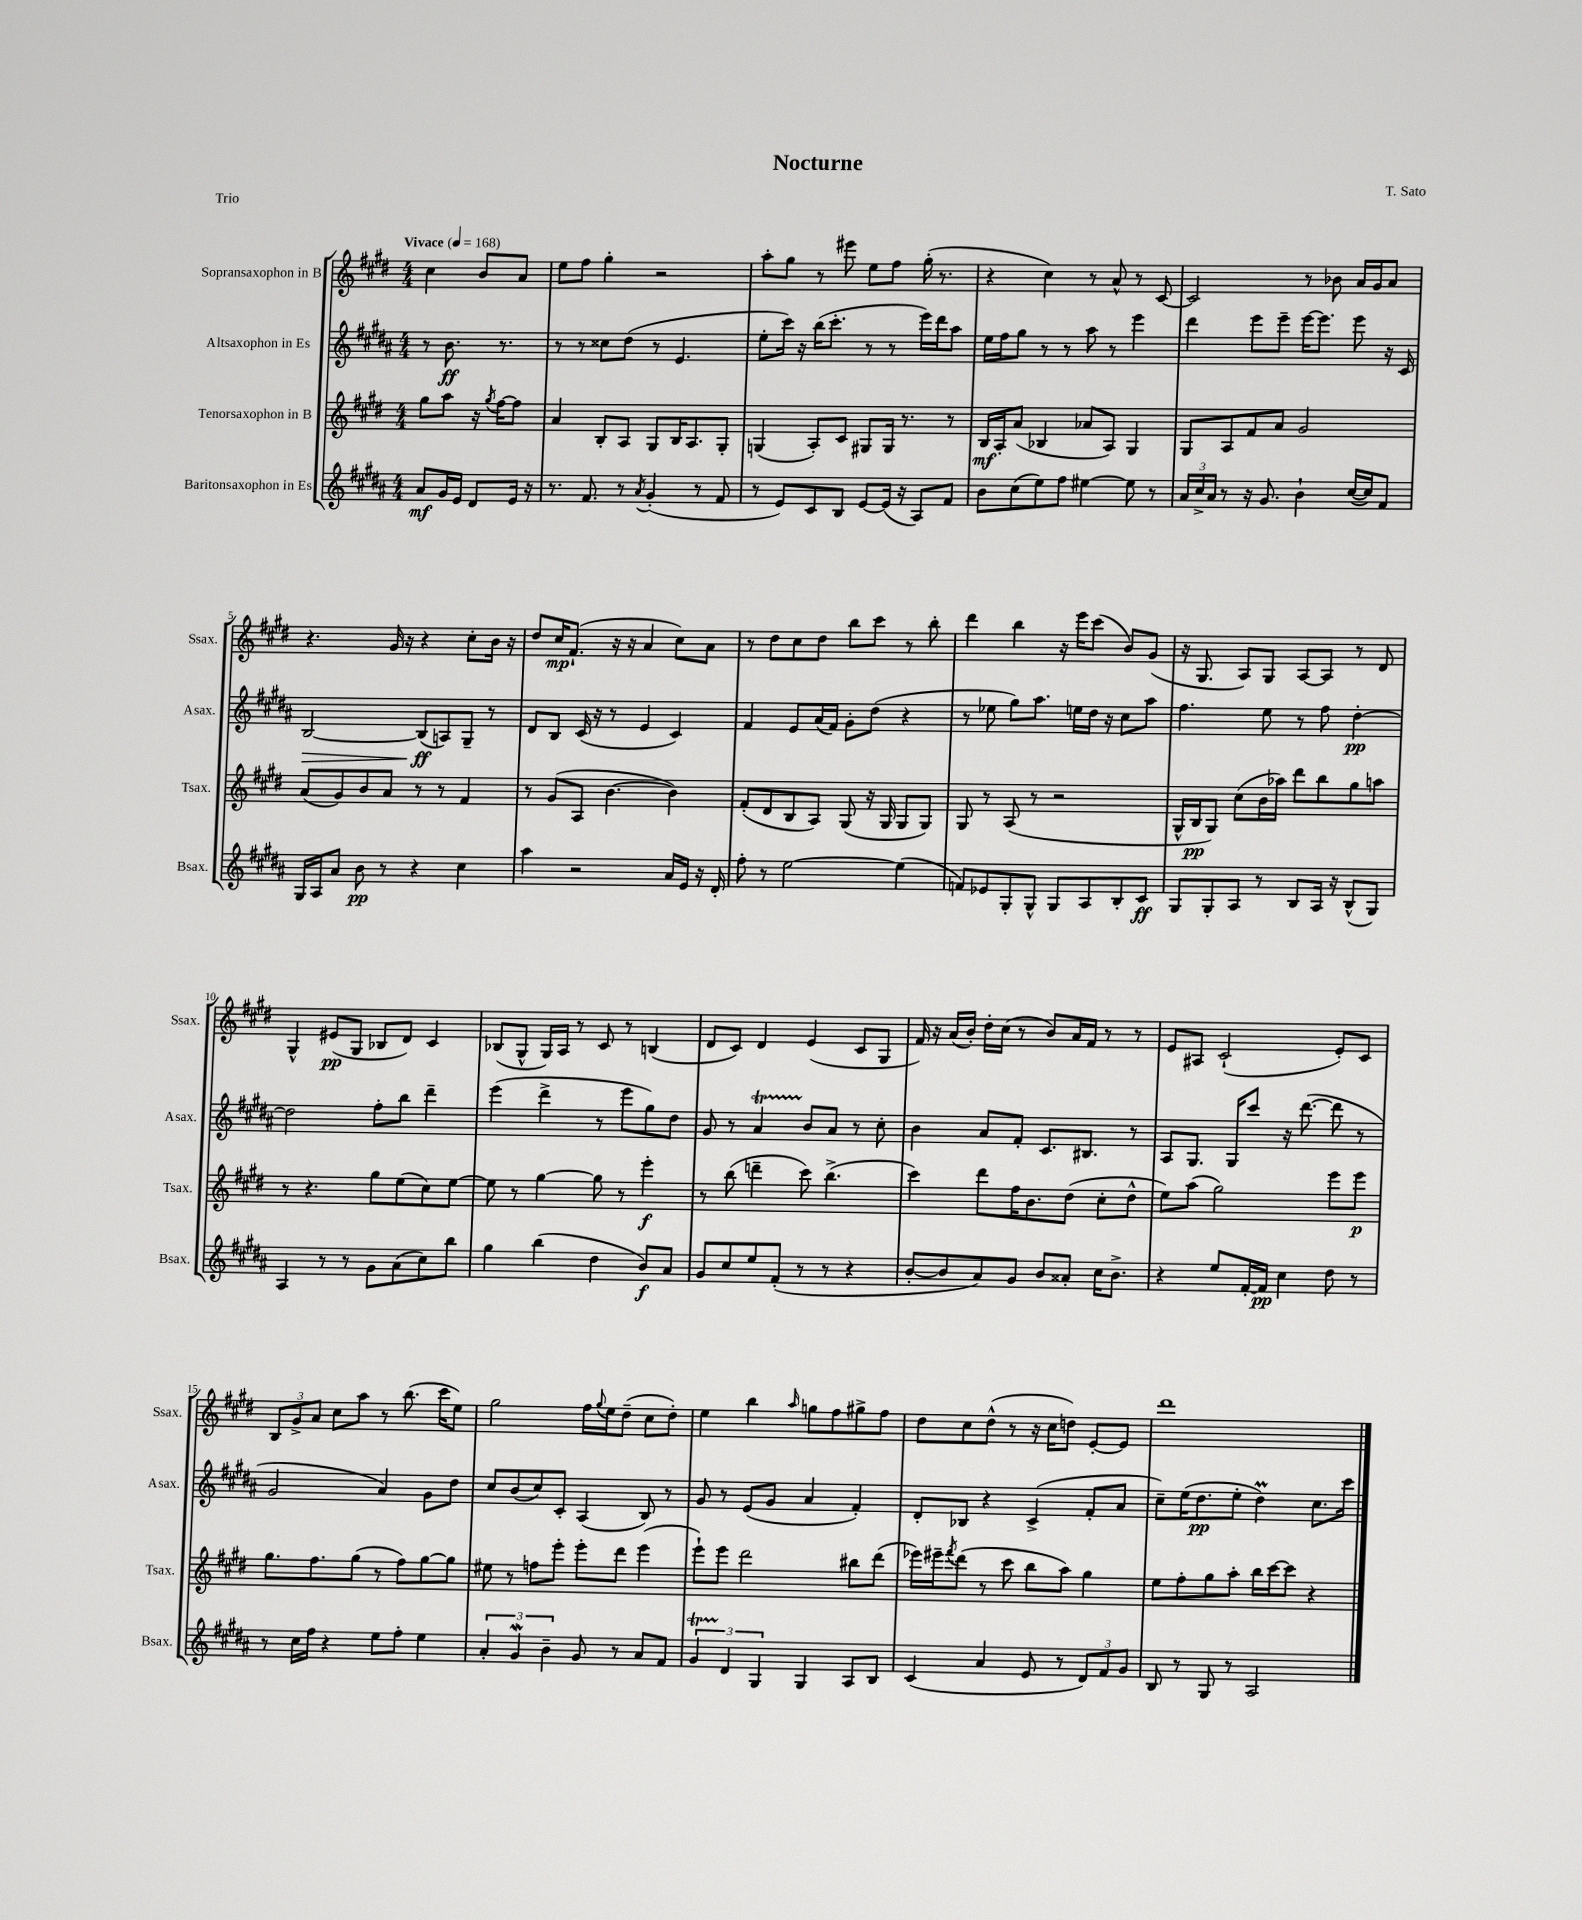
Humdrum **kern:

**kern	**dynam	**kern	**dynam	**kern	**dynam	**kern	**dynam
*part4	*part4	*part3	*part3	*part2	*part2	*part1	*part1
*staff4	*staff4	*staff3	*staff3	*staff2	*staff2	*staff1	*staff1
*I"Baritonsaxophon in Es	*	*I"Tenorsaxophon in B	*	*I"Altsaxophon in Es	*	*I"Sopransaxophon in B	*
*I'Bsax.	*	*I'Tsax.	*	*I'Asax.	*	*I'Ssax.	*
*clefG2	*	*clefG2	*	*clefG2	*	*clefG2	*
*k[f#c#g#d#a#]	*	*k[f#c#g#d#]	*	*k[f#c#g#d#a#]	*	*k[f#c#g#d#]	*
*M4/4	*	*M4/4	*	*M4/4	*	*M4/4	*
*MM168	*	*MM168	*	*MM168	*	*MM168	*
=	=	=	=	=	=	=	=
!	!	!	!	!	!	!LO:TX:a:B:t=Vivace	!
8a#/L	mf	8gg#\L	.	8r	.	4cc#\	.
16g#/L	.	8aa\J	.	8.b\	ff	.	.
16e/JJ	.	.	.	.	.	.	.
8d#/L	.	16r	.	.	.	8b/L	.
.	.	8qgg#/	.	.	.	.	.
.	.	[16ff#\KL	.	8.r	.	.	.
16e/Jk	.	8ff#\J]	.	.	.	8a/J	.
16r	.	.	.	.	.	.	.
=1	=1	=1	=1	=1	=1	=1	=1
8.r	.	4a/	.	8r	.	8ee\L	.
.	.	.	.	8r	.	8ff#\J	.
8.f#/	.	.	.	.	.	.	.
.	.	8B'/L	.	8cc##X\L	.	4gg#'\	.
8r	.	8A/J	.	(8dd#\J	.	.	.
8qa#/	.	.	.	.	.	.	.
(4g#'/	.	8G#/L	.	8r	.	2r	.
.	.	16B/K	.	4.e/	.	.	.
.	.	8.A/	.	.	.	.	.
8r	.	.	.	.	.	.	.
8f#/	.	8G#'/J	.	.	.	.	.
=2	=2	=2	=2	=2	=2	=2	=2
8r	.	(4Gn/	.	8ee'\L	.	8aa'\L	.
8e/L)	.	.	.	16ccc#\Jk)	.	8gg#\J	.
.	.	.	.	16r	.	.	.
8c#/	.	8A'/L)	.	(16bb\KL	.	8r	.
.	.	.	.	8.ccc#'\J	.	.	.
8B/J	.	8c#/J	.	.	.	8eee#X\	.
[8e/L	.	8G#X/L	.	8r	.	8ee\L	.
(16e/Jk]	.	16G#/Jk	.	8r	.	8ff#\J	.
16r	.	8.r	.	.	.	.	.
8A#/L)	.	.	.	16eee\LL)	.	(16gg#'\	.
.	.	.	.	16ddd#\J	.	8.r	.
8f#/J	.	8r	.	8aa#\J	.	.	.
=3	=3	=3	=3	=3	=3	=3	=3
8b\L	.	16B/LL	mf	16ee\LL	.	4r	.
.	.	16A'/J	.	16ff#\J	.	.	.
(8cc#\	.	(8a/J	.	8gg#\J	.	.	.
8ee\)	.	4B-X/	.	8r	.	4cc#\)	.
8ff#\J	.	.	.	8r	.	.	.
[4ee#X\	.	8a-X/L	.	8aa#\	.	8r	.
.	.	8A/J)	.	8r	.	8a^^/	.
8ee#\]	.	4G#/	.	4eee\	.	8r	.
8r	.	.	.	.	.	[8c#/	.
=4	=4	=4	=4	=4	=4	=4	=4
24a#/LL	.	8G#/L	.	4ddd#\	.	2c#/]	.
24cc#^/	.	.	.	.	.	.	.
24a#/JJ	.	.	.	.	.	.	.
8r	.	8A/	.	.	.	.	.
16r	.	8f#/	.	8eee\L	.	.	.
8.g#/	.	.	.	.	.	.	.
.	.	8a/J	.	8eee~\J	.	.	.
4b`\	.	2g#/	.	[16eee\KL	.	8r	.
.	.	.	.	8.eee\J]	.	.	.
.	.	.	.	.	.	8b-X\	.
([16cc#/LL	.	.	.	8eee\	.	16a/LL	.
16cc#/J])	.	.	.	.	.	16g#/J	.
8f#/J	.	.	.	16r	.	8a/J	.
.	.	.	.	16c#/	.	.	.
!!LO:LB:g=z
=5	=5	=5	=5	=5	=5	=5	=5
!	!	!	!	!	!LO:HP:b	!	!
16G#/LL	.	(8a/L	.	[2B/	>	4.r	.
16A#/J	.	.	.	.	.	.	.
8a#/J	.	8g#/)	.	.	.	.	.
8b\	pp	8b/	.	.	.	.	.
8r	.	8a/J	.	.	.	16g#/	.
.	.	.	.	.	.	16r	.
4r	.	8r	.	(8B/L]	ff	4r	.
.	.	8r	.	8An/)	]	.	.
4cc#\	.	4f#/	.	8G#~/J	.	8cc#'\L	.
.	.	.	.	8r	.	16b\Jk	.
.	.	.	.	.	.	16r	.
=6	=6	=6	=6	=6	=6	=6	=6
4aa#\	.	8r	.	8d#/L	.	8dd#/L	.
.	.	(8g#/L	.	8B/J	.	16cc#/K	mp
.	.	.	.	.	.	(8.f#`/J	.
2r	.	8A/J	.	(16c#/	.	.	.
.	.	.	.	16r	.	.	.
.	.	[4.b\	.	8r	.	16r	.
.	.	.	.	.	.	16r	.
.	.	.	.	4e/	.	4a/	.
16a#/LL	.	4b\])	.	4c#/)	.	8cc#\L)	.
16e/JJ	.	.	.	.	.	.	.
16r	.	.	.	.	.	8a\J	.
16d#'/	.	.	.	.	.	.	.
=7	=7	=7	=7	=7	=7	=7	=7
8ff#'\	.	(8f#'/L	.	4f#/	.	8r	.
8r	.	8d#/	.	.	.	8dd#\L	.
[2ee\	.	8B/	.	8e/L	.	8cc#\	.
.	.	8A/J)	.	(16a#/L	.	8dd#\J	.
.	.	.	.	16f#/JJ)	.	.	.
.	.	(8G#/	.	8g#'\L	.	8bb\L	.
.	.	16r	.	(8dd#\J	.	8ccc#\J	.
.	.	16G#/	.	.	.	.	.
(4ee\]	.	8G#/L	.	4r	.	8r	.
.	.	8G#/J)	.	.	.	8bb'\	.
=8	=8	=8	=8	=8	=8	=8	=8
8fn/L)	.	8G#/	.	8r	.	4ddd#\	.
8e-X/	.	8r	.	8ee-X\	.	.	.
8G#'/	.	(8A/	.	8gg#\L)	.	4bb\	.
8G#^^/J	.	8r	.	8.aa#\J	.	.	.
8G#/L	.	2r	.	.	.	16r	.
.	.	.	.	16een\LL	.	16eee\KL	.
8A#/	.	.	.	16dd#\JJ	.	(8ccc#\J	.
.	.	.	.	16r	.	.	.
8B'/	.	.	.	8cc#\L	.	8b/L)	.
8c#/J	ff	.	.	8aa#\J	.	(8g#/J	.
=9	=9	=9	=9	=9	=9	=9	=9
8G#/L	.	16G#^^/LL	.	4.ff#\	.	16r	.
.	.	16B/J	pp	.	.	8.G#/	.
8G#'/	.	8G#/J)	.	.	.	.	.
8A#/J	.	(8cc#\L	.	.	.	8A/L)	.
8r	.	16b\L	.	8ee\	.	8G#/J	.
.	.	16aa-X\JJ)	.	.	.	.	.
8B/L	.	8ddd#\L	.	8r	.	[8A/L	.
16A#/Jk	.	8bb\	.	8ff#\	.	8A/J]	.
16r	.	.	.	.	.	.	.
(8B^^/L	.	8gg#\	.	[4dd#'\	pp	8r	.
8G#/J)	.	8aan\J	.	.	.	8d#/	.
!!LO:LB:g=z
=10	=10	=10	=10	=10	=10	=10	=10
4A#/	.	8r	.	2dd#\]	.	4G#^^/	.
.	.	4.r	.	.	.	.	.
8r	.	.	.	.	.	(8e#X/L	pp
8r	.	.	.	.	.	8G#/J	.
8g#\L	.	8gg#\L	.	8ff#'\L	.	8B-X/L	.
(8a#\	.	(8ee\	.	8bb\J	.	8d#/J)	.
8cc#\)	.	8cc#\)	.	4ddd#~\	.	4c#/	.
8bb\J	.	[8ee\J	.	.	.	.	.
=11	=11	=11	=11	=11	=11	=11	=11
4gg#\	.	8ee\]	.	(4eee\	.	(8B-X/L	.
.	.	8r	.	.	.	8G#^^/J	.
(4bb\	.	[4gg#\	.	4ddd#^\	.	16G#/LL)	.
.	.	.	.	.	.	16A/JJ	.
.	.	.	.	.	.	8r	.
4dd#\	.	8gg#\]	.	8r	.	8c#/	.
.	.	8r	.	8eee\L	.	8r	.
8b/L)	f	4eee'\	f	8gg#\)	.	(4Bn/	.
8a#/J	.	.	.	8dd#\J	.	.	.
=12	=12	=12	=12	=12	=12	=12	=12
8g#/L	.	8r	.	8g#/	.	8d#/L	.
8cc#/	.	(8bb\	.	8r	.	8c#/J)	.
8ee/	.	4dddn~\	.	4a#t/	.	4d#/	.
(8f#'/J	.	.	.	.	.	.	.
8r	.	8ccc#\)	.	8b/L	.	(4e/	.
8r	.	(4.bb^\	.	8a#/J	.	.	.
4r	.	.	.	8r	.	8c#/L	.
.	.	.	.	8cc#'\	.	8G#/J	.
=13	=13	=13	=13	=13	=13	=13	=13
[8b'/L	.	4ccc#\)	.	4b\	.	16f#/)	.
.	.	.	.	.	.	16r	.
8b/]	.	.	.	.	.	(16a/LL	.
.	.	.	.	.	.	16b'/JJ)	.
8a#/)	.	8ddd#\L	.	8a#/L	.	16dd#'\LL	.
.	.	.	.	.	.	(16cc#\JJ	.
8g#/J	.	16ff#\K	.	8f#'/J	.	8r	.
.	.	8.b\	.	.	.	.	.
8b/L	.	.	.	8.c#/L	.	8b/L)	.
8a##X'/J	.	(8dd#\J	.	.	.	16a/L	.
.	.	.	.	8.B#X/J	.	16f#/JJ	.
16cc#\KL	.	8cc#'\L	.	.	.	8r	.
8.b^\J	.	.	.	.	.	.	.
.	.	8dd#^^\J	.	8r	.	8r	.
=14	=14	=14	=14	=14	=14	=14	=14
4r	.	8ee\L)	.	8A#/L	.	8e/L	.
.	.	(8aa\J	.	8.G#/J	.	8A#X/J	.
8ee/L	.	2gg#\)	.	.	.	(2c#`/	.
.	.	.	.	16G#/KL	.	.	.
[16f#'/L	.	.	.	8ccc#/J	.	.	.
16f#/JJ]	pp	.	.	.	.	.	.
4cc#\	.	.	.	16r	.	.	.
.	.	.	.	([8.ddd#\	.	.	.
8dd#\	.	8eee\L	.	8ddd#\]	.	8e'/L)	.
8r	.	8eee\J	p	8r	.	8c#/J	.
!!LO:LB:g=z
=15	=15	=15	=15	=15	=15	=15	=15
8r	.	8.gg#\L	.	2g#/	.	12B/L	.
.	.	.	.	.	.	12g#^/	.
16cc#\LL	.	.	.	.	.	.	.
.	.	.	.	.	.	12a/J	.
16ff#\JJ	.	8.ff#\	.	.	.	.	.
4r	.	.	.	.	.	8cc#\L	.
.	.	(8gg#\J	.	.	.	8aa\J	.
8ee\L	.	8r	.	4a#/)	.	8r	.
8ff#'\J	.	8ff#\L)	.	.	.	(8.bb\	.
4ee\	.	[8gg#\	.	8g#\L	.	.	.
.	.	.	.	.	.	16ccc#\KL	.
.	.	8gg#\J]	.	8dd#\J	.	8ee\J)	.
=16	=16	=16	=16	=16	=16	=16	=16
6a#'/	.	8ee#X\	.	8cc#/L	.	2gg#\	.
.	.	8r	.	(8b/	.	.	.
6g#W/	.	.	.	.	.	.	.
.	.	8ffn\L	.	8cc#/)	.	.	.
6b~\	.	.	.	.	.	.	.
.	.	8eee'\J	.	8c#'/J	.	.	.
8g#/	.	8eee'\L	.	(4A#/	.	16ff#\LL	.
.	.	.	.	.	.	8qqgg#/	.
.	.	.	.	.	.	16ee\J	.
8r	.	8ddd#\J	.	.	.	(8dd#~\J	.
8a#/L	.	(4eee\	.	8B/)	.	8cc#\L	.
8f#/J	.	.	.	8r	.	8dd#'\J)	.
=17	=17	=17	=17	=17	=17	=17	=17
6g#T/	.	8eee`\L)	.	8g#/	.	4ee\	.
.	.	8eee\J	.	8r	.	.	.
6d#/	.	.	.	.	.	.	.
.	.	2ddd#\	.	(8e/L	.	4bb\	.
6G#/	.	.	.	.	.	.	.
.	.	.	.	8g#/J	.	.	.
.	.	.	.	.	.	16qqaa/	.
4G#/	.	.	.	4a#/	.	8ggn\L	.
.	.	.	.	.	.	8ff#\	.
8A#/L	.	8bb#X\L	.	4f#'/)	.	8gg#X^\	.
8B/J	.	(8ddd#\J	.	.	.	8ff#\J	.
=18	=18	=18	=18	=18	=18	=18	=18
(4c#/	.	16eee-X\LL)	.	8d#'/L	.	8dd#\L	.
.	.	16eee#X~\J	.	.	.	.	.
.	.	8qfff#/	.	.	.	.	.
.	.	(8ddd#\J	.	8B-X/J	.	8cc#\	.
4a#/	.	8r	.	4r	.	(8dd#^^\J	.
.	.	8ccc#\	.	.	.	8r	.
8e/	.	8bb\L	.	(4c#^/	.	16r	.
.	.	.	.	.	.	16cc#\KL	.
8r	.	8aa\J)	.	.	.	8ddn\J)	.
12d#/L)	.	4gg#\	.	8f#'/L	.	[8e'/L	.
12f#/	.	.	.	.	.	.	.
.	.	.	.	8a#/J	.	8e/J]	.
12g#/J	.	.	.	.	.	.	.
=19	=19	=19	=19	=19	=19	=19	=19
8B/	.	8ee\L	.	8cc#~\L)	.	1ddd#	.
8r	.	8ff#'\	.	(16ee\K	.	.	.
.	.	.	.	8.dd#\	pp	.	.
8G#/	.	8gg#\	.	.	.	.	.
8r	.	8aa'\J	.	8ee'\J	.	.	.
2A#/	.	16bb\LL	.	4dd#m\)	.	.	.
.	.	[16ccc#\J	.	.	.	.	.
.	.	8ccc#\J]	.	.	.	.	.
.	.	4r	.	8.cc#\L	.	.	.
.	.	.	.	16ccc#\Jk	.	.	.
==	==	==	==	==	==	==	==
*-	*-	*-	*-	*-	*-	*-	*-
